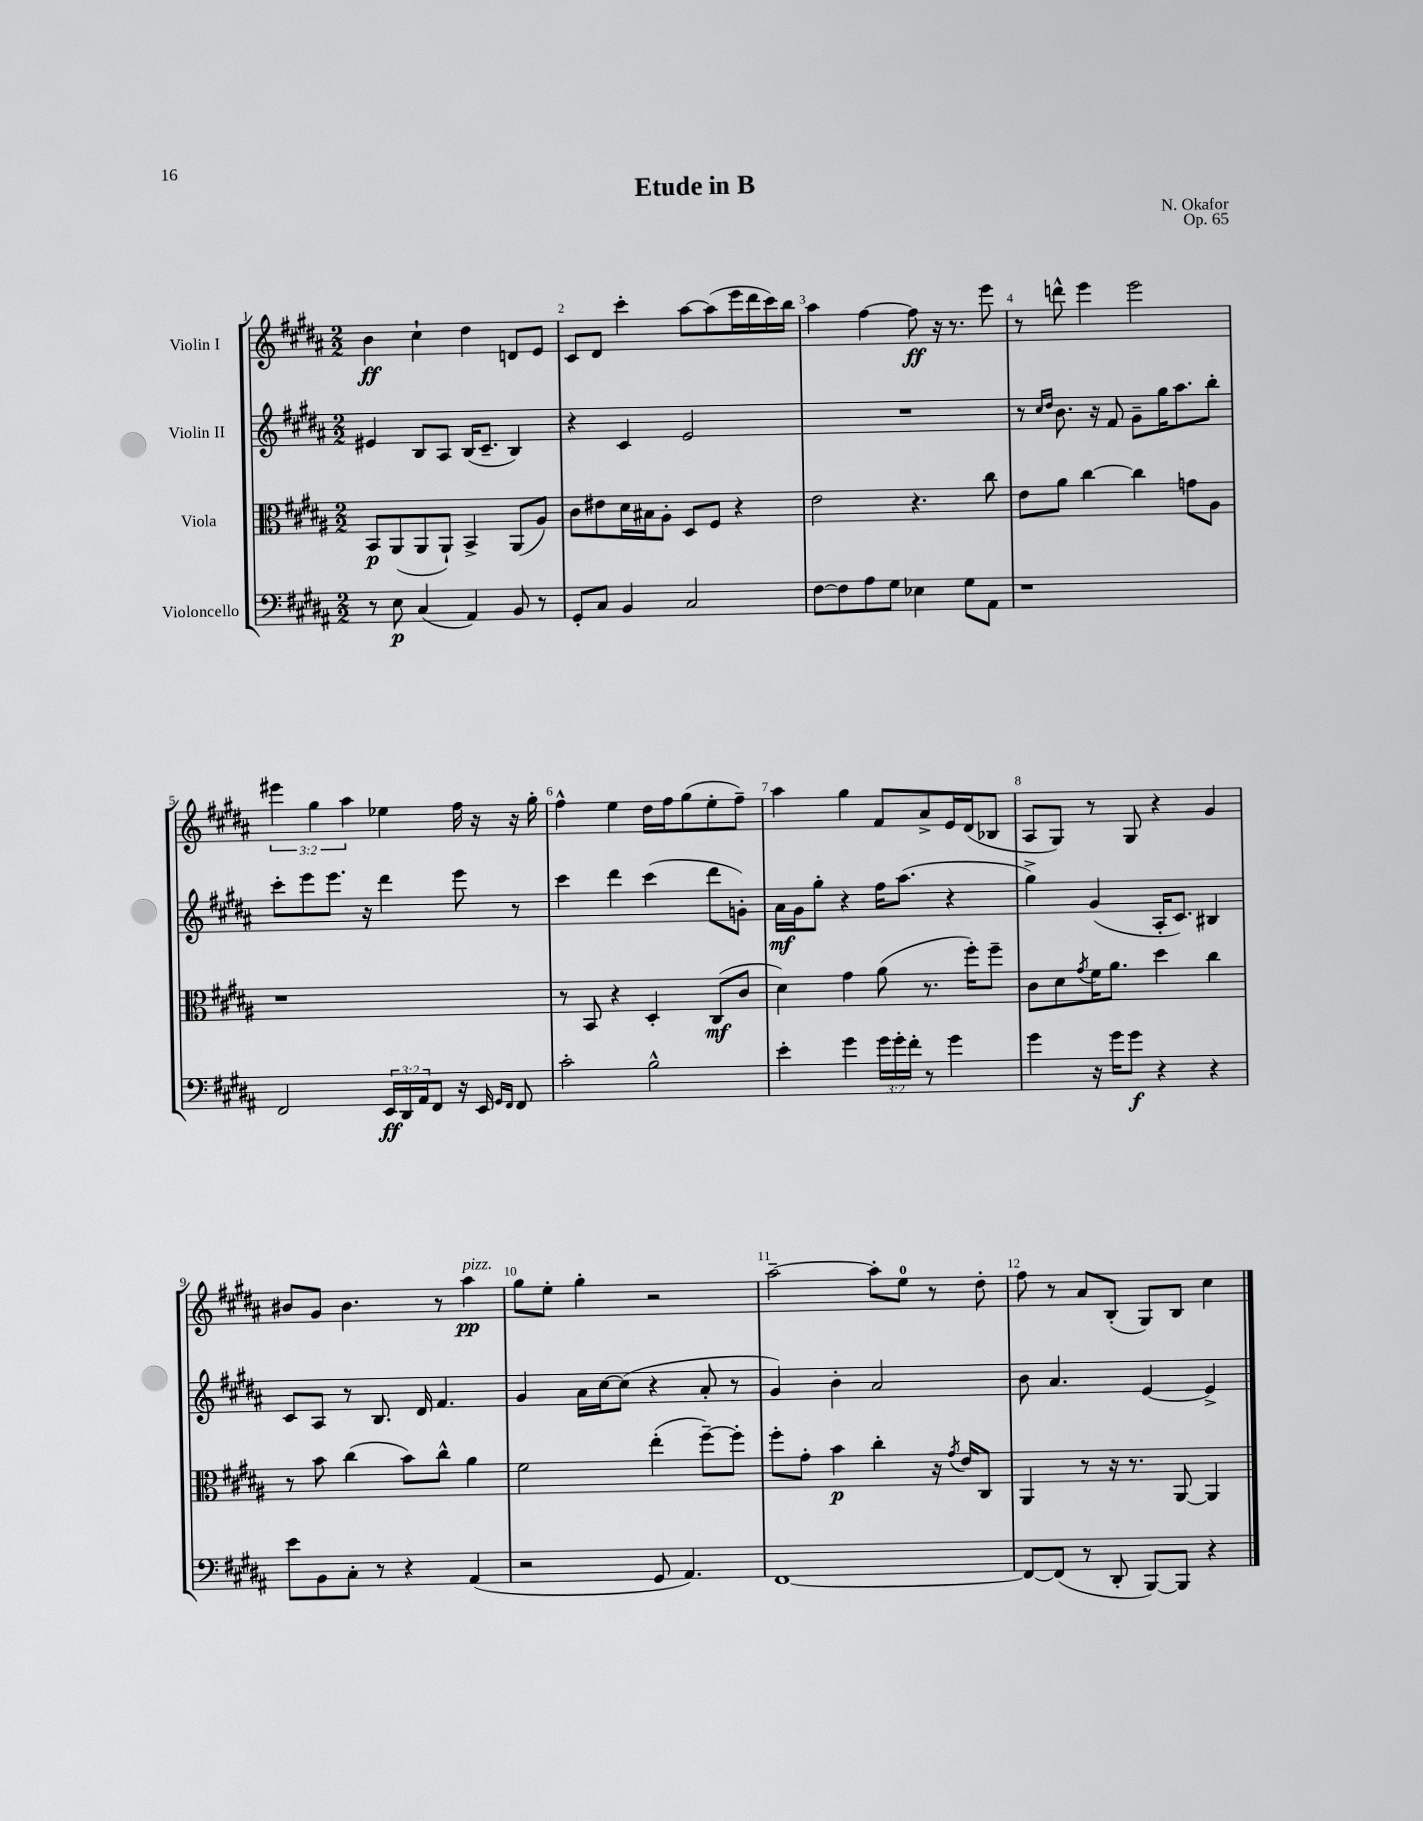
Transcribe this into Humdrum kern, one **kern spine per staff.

**kern	**dynam	**kern	**dynam	**kern	**dynam	**kern	**dynam
*part4	*part4	*part3	*part3	*part2	*part2	*part1	*part1
*staff4	*staff4	*staff3	*staff3	*staff2	*staff2	*staff1	*staff1
*I"Violoncello	*	*I"Viola	*	*I"Violin II	*	*I"Violin I	*
*clefF4	*	*clefC3	*	*clefG2	*	*clefG2	*
*k[f#c#g#d#a#]	*	*k[f#c#g#d#a#]	*	*k[f#c#g#d#a#]	*	*k[f#c#g#d#a#]	*
*M2/2	*	*M2/2	*	*M2/2	*	*M2/2	*
=1	=1	=1	=1	=1	=1	=1	=1
8r	.	8BB/L	p	4e#X/	.	4b\	ff
8E\	p	(8AA#/	.	.	.	.	.
(4C#/	.	8AA#/	.	8B/L	.	4cc#`\	.
.	.	8AA#`/J)	.	8A#/J	.	.	.
4AA#/)	.	4BB^/	.	(16B/KL	.	4dd#\	.
.	.	.	.	8.c#~/J	.	.	.
8BB/	.	(8AA#/L	.	4B/)	.	8dn/L	.
8r	.	8A#/J)	.	.	.	8e/J	.
=2	=2	=2	=2	=2	=2	=2	=2
8GG#'/L	.	8c#\L	.	4r	.	8c#/L	.
8C#/J	.	8e#X\	.	.	.	8d#/J	.
4BB/	.	16d#\L	.	4c#/	.	4ccc#'\	.
.	.	16B#X\J	.	.	.	.	.
.	.	8A#'\J	.	.	.	.	.
2C#/	.	8D#/L	.	2e/	.	[8aa#\L	.
.	.	8F#/J	.	.	.	(8aa#\]	.
.	.	4r	.	.	.	16eee\L	.
.	.	.	.	.	.	16ddd#\	.
.	.	.	.	.	.	16ccc#\)	.
.	.	.	.	.	.	16bb\JJ	.
=3	=3	=3	=3	=3	=3	=3	=3
[8F#\L	.	2e\	.	1r	.	4aa#\	.
8F#\]	.	.	.	.	.	.	.
8A#\	.	.	.	.	.	[4ff#\	.
8G#\J	.	.	.	.	.	.	.
4E-X\	.	4.r	.	.	.	8ff#\]	ff
.	.	.	.	.	.	16r	.
.	.	.	.	.	.	8.r	.
8G#\L	.	.	.	.	.	.	.
8AA#\J	.	8cc#\	.	.	.	8eee\	.
=4	=4	=4	=4	=4	=4	=4	=4
1r	.	8e\L	.	8r	.	8r	.
.	.	.	.	16qqcc#/LL	.	.	.
.	.	.	.	16qqdd#/JJ	.	.	.
.	.	8a#\J	.	8.b\	.	8dddn^^\	.
.	.	[4cc#\	.	.	.	4eee\	.
.	.	.	.	16r	.	.	.
.	.	.	.	8f#/	.	.	.
.	.	4cc#\]	.	8g#~\L	.	2eee\	.
.	.	.	.	16gg#\K	.	.	.
.	.	.	.	8.aa#\	.	.	.
.	.	8gn\L	.	.	.	.	.
.	.	8A#\J	.	8bb'\J	.	.	.
!!LO:LB:g=z
=5	=5	=5	=5	=5	=5	=5	=5
2FF#/	.	1r	.	8ccc#'\L	.	6eee#X\	.
.	.	.	.	8eee\	.	.	.
.	.	.	.	.	.	6gg#\	.
.	.	.	.	8.eee\J	.	.	.
.	.	.	.	.	.	6aa#\	.
.	.	.	.	16r	.	.	.
24EE/LL	ff	.	.	4ddd#\	.	4ee-X\	.
24DD#/	.	.	.	.	.	.	.
24AA#/J	.	.	.	.	.	.	.
8FF#/J	.	.	.	.	.	.	.
16r	.	.	.	8eee\	.	16ff#\	.
16EE/	.	.	.	.	.	16r	.
16qqGG#/LL	.	.	.	.	.	.	.
16qqFF#/JJ	.	.	.	.	.	.	.
8FF#/	.	.	.	8r	.	16r	.
.	.	.	.	.	.	16gg#'\	.
=6	=6	=6	=6	=6	=6	=6	=6
2c#'\	.	8r	.	4ccc#\	.	4ff#^^\	.
.	.	8BB/	.	.	.	.	.
.	.	4r	.	4ddd#\	.	4ee\	.
2B^^\	.	4D#'/	.	(4ccc#\	.	16dd#\LL	.
.	.	.	.	.	.	16ff#\J	.
.	.	.	.	.	.	(8gg#\	.
.	.	(8C#/L	mf	8ddd#\L	.	8ee'\	.
.	.	8c#/J	.	8gn'\J)	.	8ff#~\J)	.
=7	=7	=7	=7	=7	=7	=7	=7
4e'\	.	4d#\)	.	16a#\LL	mf	4aa#\	.
.	.	.	.	16g#\J	.	.	.
.	.	.	.	8gg#'\J	.	.	.
4g#\	.	4g#\	.	4r	.	4gg#\	.
24g#\LL	.	(8a#\	.	16ff#\KL	.	8f#/L	.
24g#'\	.	.	.	.	.	.	.
.	.	.	.	(8.aa#\J	.	.	.
24f#'\JJ	.	.	.	.	.	.	.
8r	.	8.r	.	.	.	8a#^/	.
4g#\	.	.	.	4r	.	16e/L	.
.	.	16ff#'\KL)	.	.	.	(16d#/J	.
.	.	8ff#~\J	.	.	.	8B-X/J	.
=8	=8	=8	=8	=8	=8	=8	=8
4g#\	.	8c#\L	.	4gg#^\)	.	8A#/L	.
.	.	8d#\	.	.	.	8G#/J)	.
.	.	8qg#/	.	.	.	.	.
16r	.	16f#\K	.	(4g#/	.	8r	.
16g#\KL	.	8.a#\J	.	.	.	.	.
8g#\J	f	.	.	.	.	8G#/	.
4r	.	4dd#\	.	16A#'/KL	.	4r	.
.	.	.	.	8.c#/J)	.	.	.
4r	.	4cc#\	.	4B#X/	.	4g#/	.
!!LO:LB:g=z
=9	=9	=9	=9	=9	=9	=9	=9
8e\L	.	8r	.	8c#/L	.	8b#X/L	.
8BB\	.	8b\	.	8A#/J	.	8g#/J	.
8C#'\J	.	(4cc#\	.	8r	.	4.b#\	.
8r	.	.	.	8.B/	.	.	.
4r	.	8b\L)	.	.	.	.	.
.	.	.	.	16d#/	.	.	.
.	.	8cc#^^\J	.	4.f#/	.	8r	.
!	!	!	!	!	!	!LO:TX:a:i:t=pizz.	!
(4AA#/	.	4a#\	.	.	.	4aa#\	pp
=10	=10	=10	=10	=10	=10	=10	=10
2r	.	2f#\	.	4g#/	.	8gg#\L	.
.	.	.	.	.	.	8ee'\J	.
.	.	.	.	16a#\LL	.	4gg#'\	.
.	.	.	.	[16cc#\J	.	.	.
.	.	.	.	(8cc#\J]	.	.	.
8GG#/	.	(4ee'\	.	4r	.	2r	.
4.AA#/)	.	.	.	.	.	.	.
.	.	[8ff#~\L)	.	8a#'/	.	.	.
.	.	8ff#'\J]	.	8r	.	.	.
=11	=11	=11	=11	=11	=11	=11	=11
[1FF#	.	8ff#'\L	.	4g#/)	.	[2aa#~\	.
.	.	8g#'\J	.	.	.	.	.
.	.	4b\	p	4b'\	.	.	.
.	.	4cc#'\	.	2a#/	.	8aa#'\L]	.
.	.	.	.	.	.	8ee\J	.
.	.	16r	.	.	.	8r	.
.	.	8qg#/	.	.	.	.	.
.	.	16e/KL	.	.	.	.	.
.	.	8C#/J	.	.	.	8dd#'\	.
=12	=12	=12	=12	=12	=12	=12	=12
8FF#/L_	.	4AA#/	.	8b\	.	8ff#\	.
(8FF#/J]	.	.	.	4.a#/	.	8r	.
8r	.	8r	.	.	.	8a#/L	.
8DD#'/	.	16r	.	.	.	(8B'/J	.
.	.	8.r	.	.	.	.	.
[8BBB/L)	.	.	.	[4e/	.	8G#/L)	.
8BBB/J]	.	[8AA#/	.	.	.	8B/J	.
4r	.	4AA#/]	.	4e^/]	.	4cc#\	.
==	==	==	==	==	==	==	==
*-	*-	*-	*-	*-	*-	*-	*-
